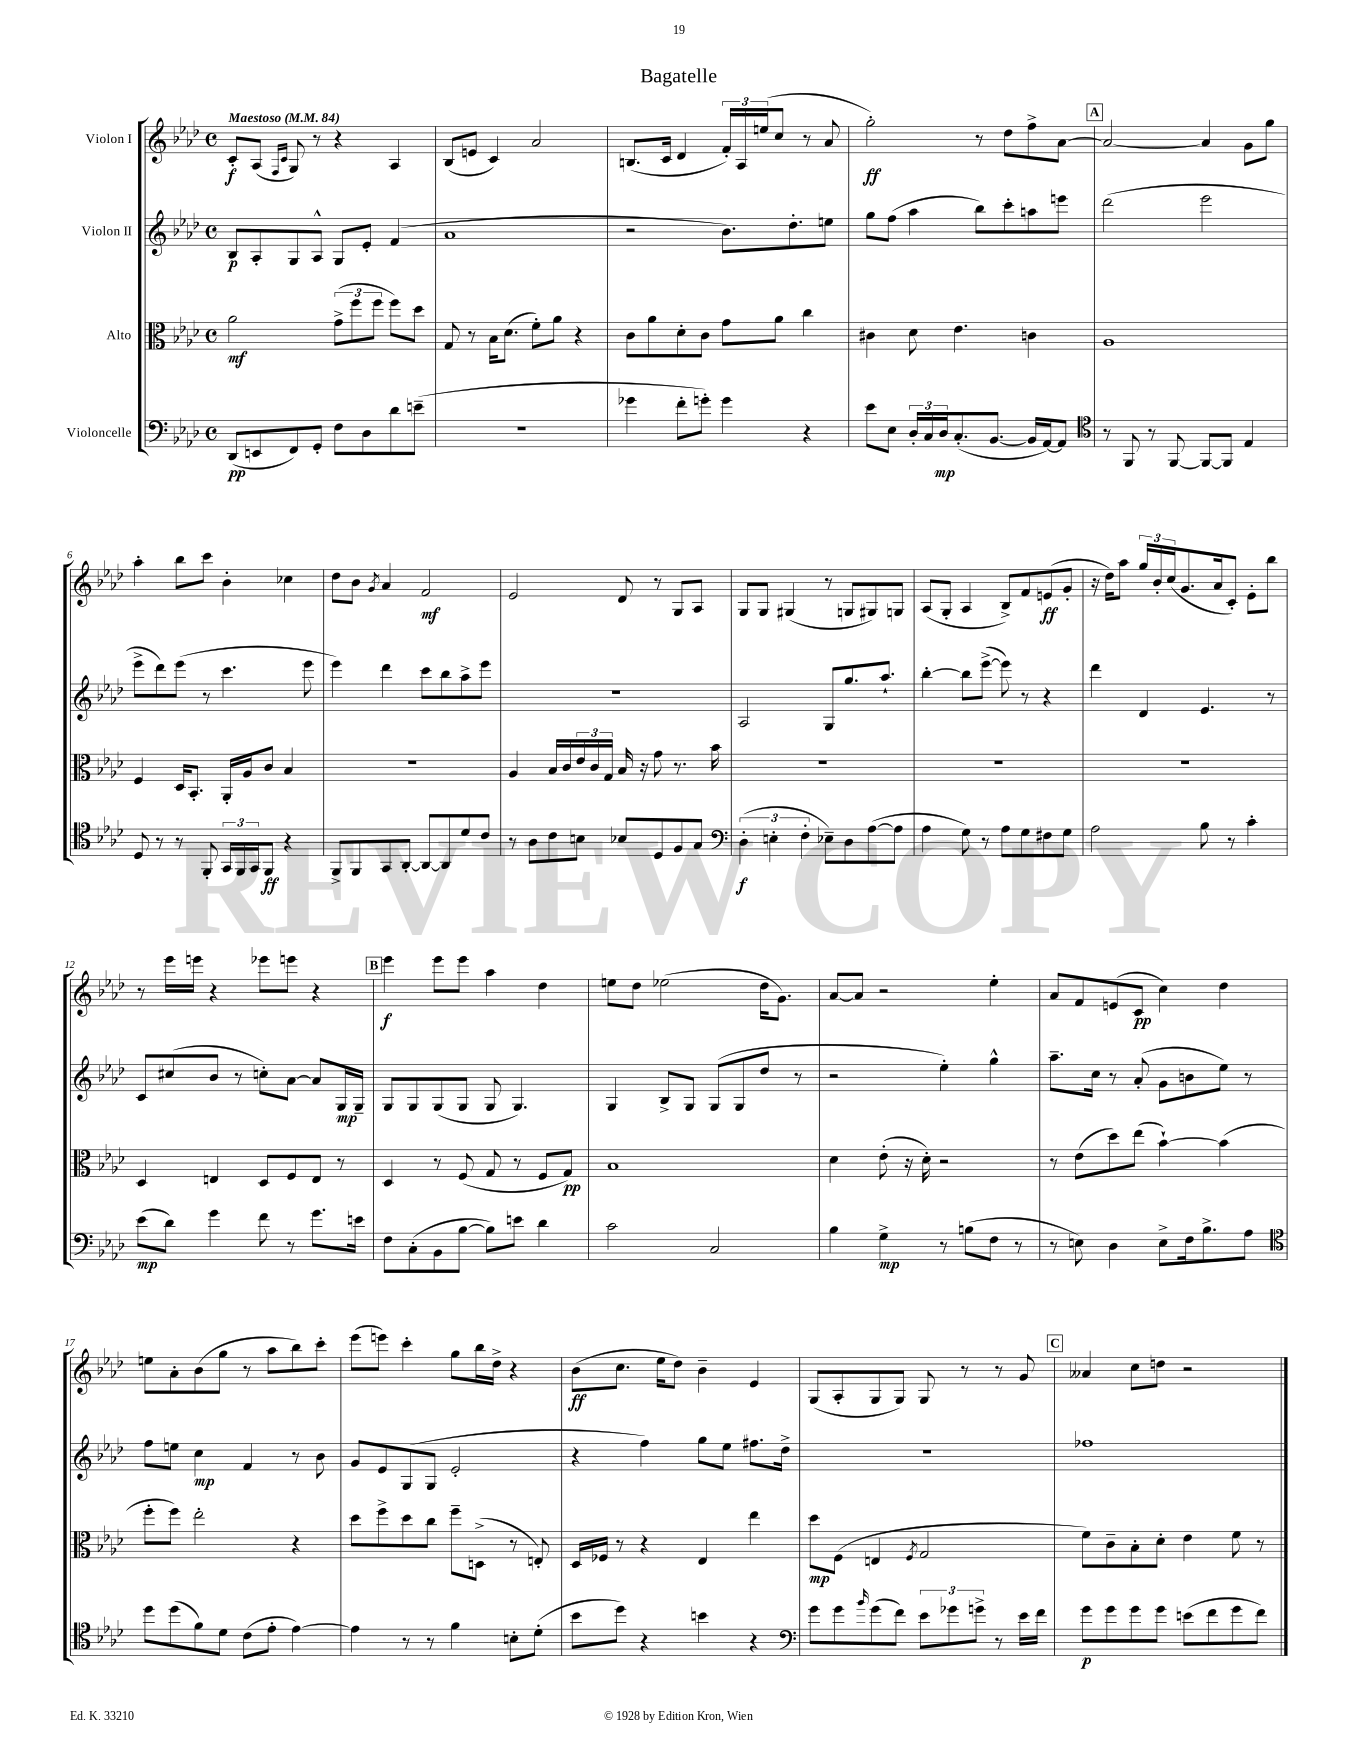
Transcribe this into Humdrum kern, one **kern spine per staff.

**kern	**kern	**kern	**kern
*staff4	*staff3	*staff2	*staff1
*clefF4	*clefC3	*clefG2	*clefG2
*k[b-e-a-d-]	*k[b-e-a-d-]	*k[b-e-a-d-]	*k[b-e-a-d-]
*M4/4	*M4/4	*M4/4	*M4/4
*met(c)	*met(c)	*met(c)	*met(c)
*MM84	*MM84	*MM84	*MM84
(8DD-	2a-	8B-	8c'
8EE	.	8A-'	(8A-
.	.	.	16qqF
.	.	.	16qqc
8FF)	.	8G	8G)
8GG'	.	8A-^^	8r
8F	(12g^	8G	4r
.	12ff	.	.
8D-	.	8e-'	.
.	12ff	.	.
8d-	8ff)	(4f	4A-
(8e~	8dd-	.	.
=	=	=	=
1r	8G	1a-	(8B-
.	8r	.	8e
.	16B-	.	4c)
.	(8.d-	.	.
.	8f')	.	2a-
.	8a-	.	.
.	4r	.	.
=	=	=	=
4g-	8c	2r	(8.B
.	8a-	.	.
.	.	.	16c
8f'	8d-'	.	4d-
8g')	8c	.	.
4g	8g	8.b-)	24f')
.	.	.	24A-
.	.	.	(24ee
.	8a-	.	8cc
.	.	8.dd-'	.
4r	4cc	.	8r
.	.	8ee	8a-
=	=	=	=
8e-	4c#	8gg	2gg')
8E-	.	(8ff	.
24D-'	8d-	4aa-	.
24C	.	.	.
24D-	.	.	.
(8.C'	4.e-	.	.
.	.	8bb-)	8r
[8.BB-	.	.	.
.	.	8ccc'	8dd-
16BB-]	4c	8aa	8ff^
[16AA-)	.	.	.
8AA-]	.	8eee	[8a-
=	=	=	=
*clefC4	*	*	*
8r	1A-	(2ddd-	2a-_
8FF	.	.	.
8r	.	.	.
[8FF	.	.	.
8FF_	.	2eee-	4a-]
8FF]	.	.	.
4E-	.	.	8g
.	.	.	8gg
=	=	=	=
8D-	4F	8eee-^	4aa-'
8r	.	8ddd-)	.
8r	16D-	(8eee-	8bb-
.	8.BB-'	.	.
8FF'	.	8r	8ccc
24GG	16AA-'	4.ccc	4b-'
24FF	.	.	.
.	16A-	.	.
24GG	.	.	.
8FF	8c	.	.
4r	4B-	.	4cc-
.	.	8eee-	.
=	=	=	=
8FF^	1r	4eee-)	8dd-
8FF	.	.	8b-
.	.	.	8qg
8GG	.	4ddd-	4a-
[8AA-'	.	.	.
8AA-_	.	8ccc	2f
8AA-]	.	8bb-	.
8d-	.	8aa-^	.
8c	.	8eee-	.
=	=	=	=
8r	4A-	1r	2e-
8A-	.	.	.
8c	16B-	.	.
.	16c	.	.
8B	24e-	.	.
.	24c	.	.
.	24G	.	.
8B-	16B-	.	8d-
.	16r	.	.
8D-	8g	.	8r
8F	8.r	.	8G
8G	.	.	8A-
.	16b-	.	.
=	=	=	=
*clefF4	*	*	*
(6D-'	1r	2A-	8G
.	.	.	8G
6E'	.	.	.
.	.	.	(4G#
6F'	.	.	.
8E-~)	.	8G	8r
8D-	.	8.gg	8G
([8A-	.	.	8G#)
.	.	8.aa-`	.
8A-]	.	.	8G
=	=	=	=
4A-	1r	[4bb-'	(8A-
.	.	.	8G'
8G)	.	8bb-]	4A-
8r	.	([8eee-^	.
8A-	.	8eee-])	8B-^)
8G	.	8r	8f
8F#	.	4r	(8e
8G	.	.	8g'
=	=	=	=
2A-	1r	4ddd-	16r
.	.	.	16dd-)
.	.	.	8aa-
.	.	4d-	24gg
.	.	.	24b-'
.	.	.	(24cc
.	.	.	8.g
8B-	.	4.e-	.
.	.	.	16a-
8r	.	.	8c')
4c'	.	.	8e-'
.	.	8r	8bb-
=	=	=	=
(8e-	4D-	8c	8r
8d-)	.	(8cc#	16eee-
.	.	.	16eee
4g	4E	8b-	4r
.	.	8r	.
8f	8D-	8cc')	8eee-
8r	8F	[8a-	8eee
8.g	8E	8a-]	4r
.	8r	16G	.
16e	.	16G~	.
=	=	=	=
8F	4D-	8G	4eee-
(8C'	.	8G	.
8BB-	8r	(8G	8eee-
[8B-	(8F	8G	8eee-
8B-])	8G	8G	4aa-
8e	8r	4.G)	.
4d-	8F	.	4dd-
.	8G)	.	.
=	=	=	=
2c	1B-	4G	8ee
.	.	.	8dd-
.	.	8B-^	(2ee-
.	.	8G	.
2C	.	(8G	.
.	.	8G	.
.	.	8dd-	16dd-
.	.	.	8.g)
.	.	8r	.
=	=	=	=
4B-	4d-	2r	[8a-
.	.	.	8a-]
4G^	(8e-'	.	2r
.	16r	.	.
.	16d-')	.	.
8r	2r	4ee-')	.
(8B	.	.	.
8F	.	4gg^^	4ee-'
8r	.	.	.
=	=	=	=
8r	8r	8.aa-~	8a-
8E)	(8e-	.	8f
.	.	16cc	.
4D-	8dd-)	8r	(8e
.	(8ee-	(8a-'	8c
8E^	[4b-`)	8g	4cc)
16F	.	8b	.
8.B-^	.	.	.
.	(4b-]	8ee-)	4dd-
8A-	.	8r	.
=	=	=	=
*clefC4	*	*	*
8dd-	8ff'	8ff	8ee
(8dd-	8ff)	8ee	8a-'
8f)	2ee-'	4cc	(8b-
8d-	.	.	8gg
(8c	.	4f	8r
8e-'	.	.	8aa-
[4e-)	4r	8r	8bb-)
.	.	8b-	8ccc'
=	=	=	=
4e-]	8dd-	8g	(8eee-
.	8ff^	8e-	8eee)
8r	8dd-	(8G	4ccc'
8r	8cc	8G	.
4f	8ff~	2e-'	8gg
.	(8D^	.	16bb-
.	.	.	16dd-^
8B'	8r	.	4r
(8d-'	8E')	.	.
=	=	=	=
8b-	16D-	4r	(8b-
.	16F-	.	.
8dd-)	8r	.	8.cc
4r	4r	4ff)	.
.	.	.	16ee-
.	.	.	8dd-)
4b	4E-	8gg	4b-~
.	.	8ee-	.
4r	4ee-	8.ff#	4e-
.	.	16dd-^	.
=	=	=	=
*clefF4	*	*	*
8g	8dd-	1r	(8G
8g	(8F	.	8A-'
16qqb-	.	.	.
(8g	4E	.	8G
8f)	.	.	8G)
.	8qF	.	.
12e-	2G	.	8G
12g-	.	.	.
.	.	.	8r
12g^	.	.	.
8r	.	.	8r
16e-	.	.	8g
16f	.	.	.
=	=	=	=
8g	8f)	1ff-	4a--
8g	8c~	.	.
8g	8B-'	.	8cc
8g	8d-'	.	8dd
(8e	4e-	.	2r
8f	.	.	.
8g	8f	.	.
8f)	8r	.	.
==	==	==	==
*-	*-	*-	*-
